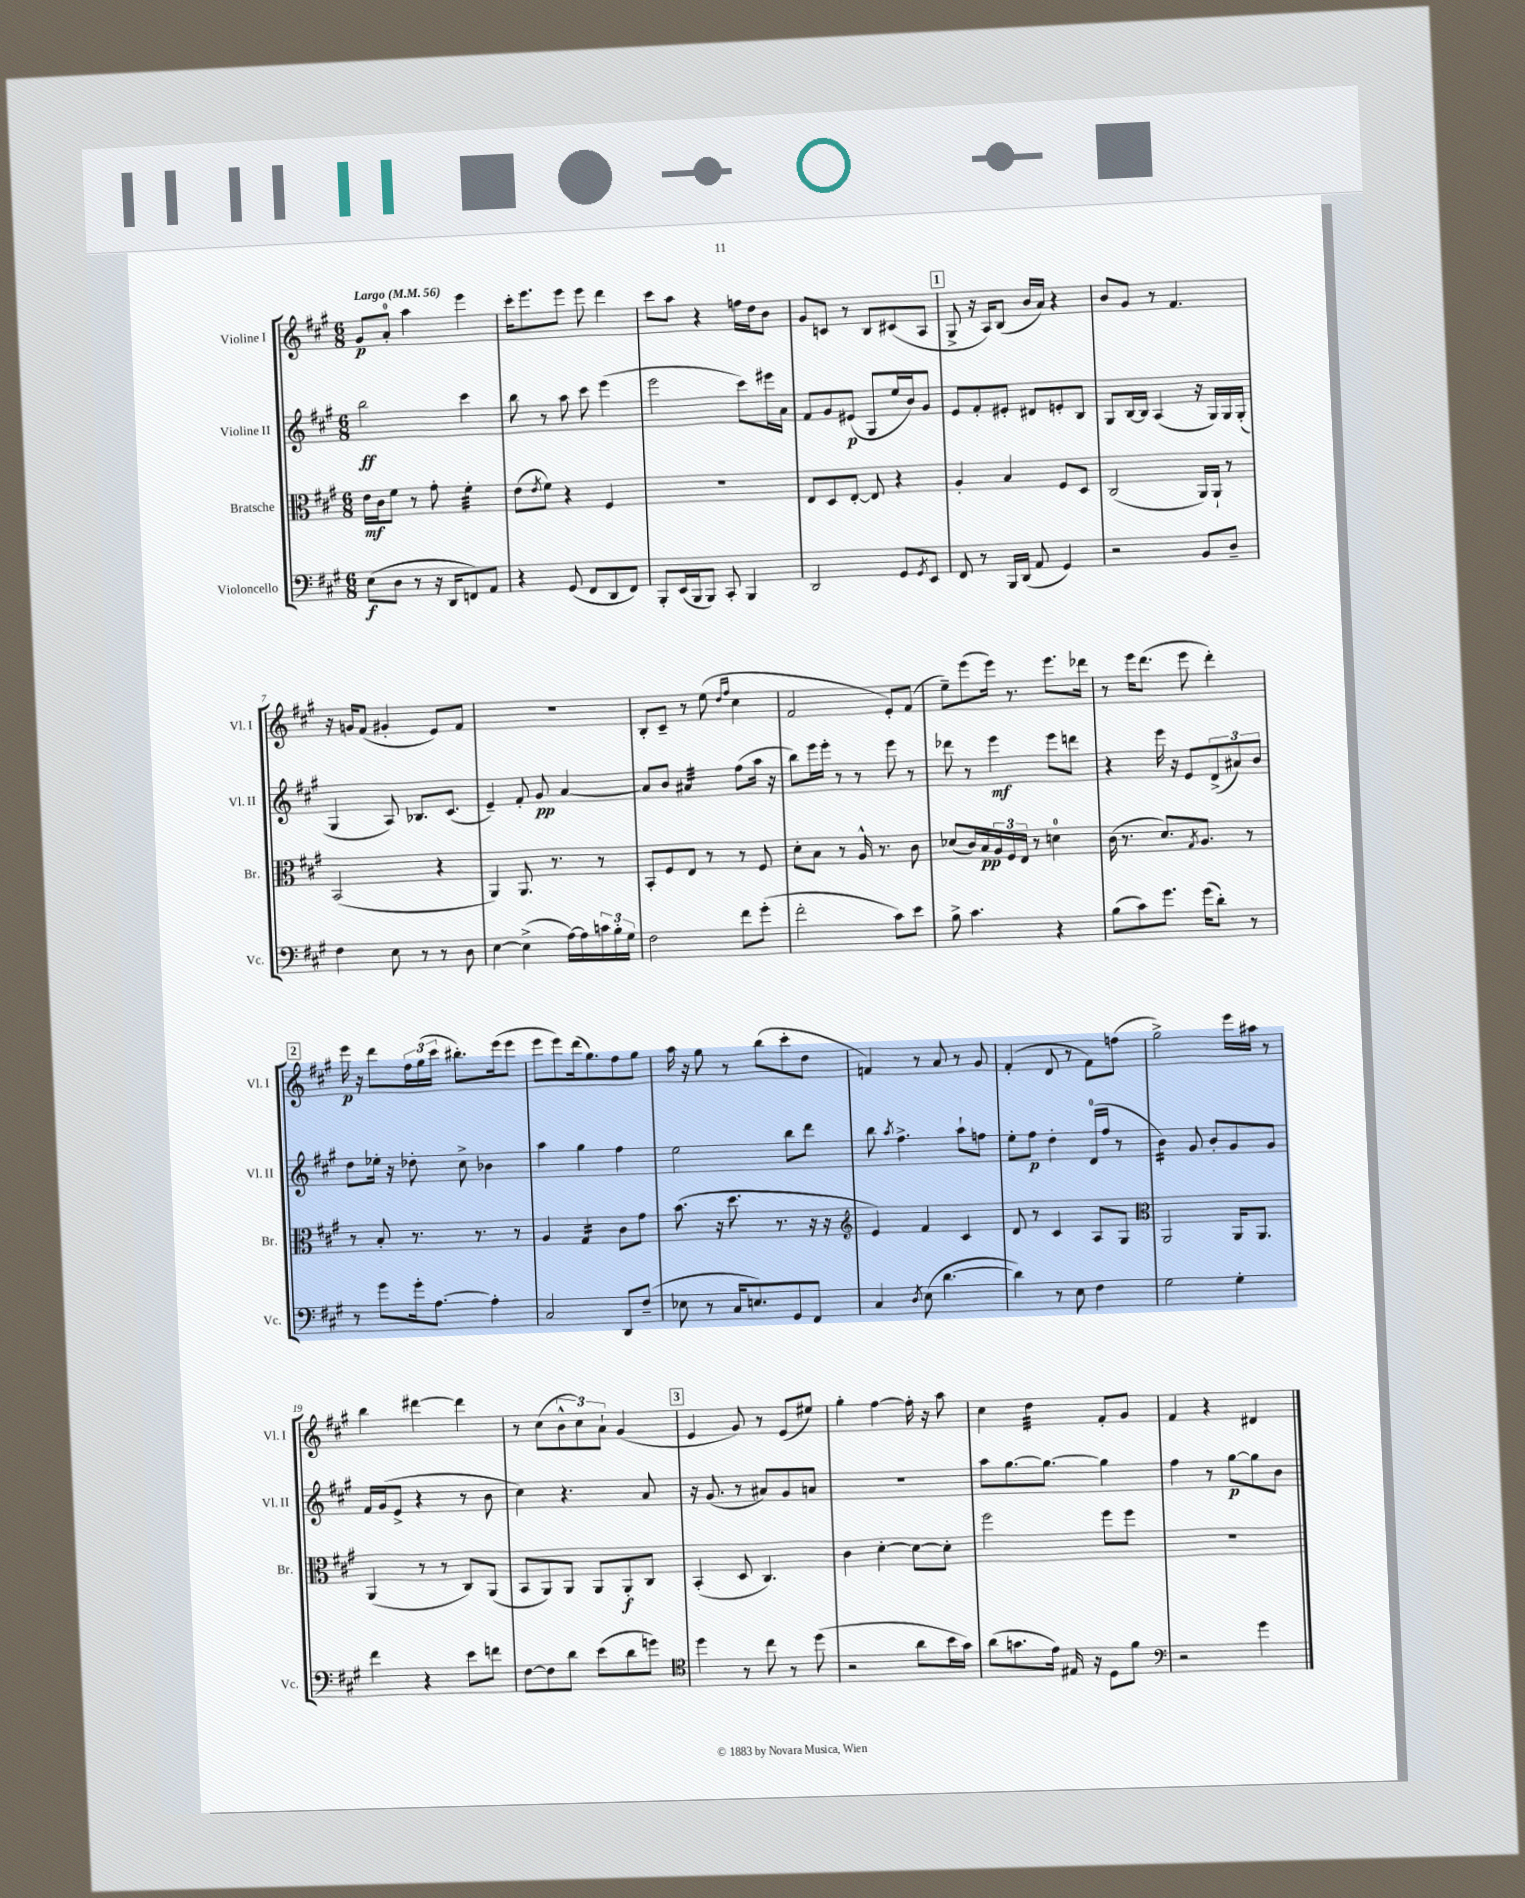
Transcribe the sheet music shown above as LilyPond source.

<<
\new StaffGroup <<
\new Staff = "s0" \with { instrumentName = "Violine I" shortInstrumentName = "Vl. I" } {
    \clef treble \key a \major \numericTimeSignature \time 6/8 \tempo "Largo" 4 = 56
    gis'8\p a'8-0-. a''4 e'''4 |
    cis'''16-. e'''8. e'''8 e'''8 d'''4 |
    cis'''8 a''8 r4 f''16 d''16 b'8 |
    gis'8 c'8 r8 b8 cis'8( a8 |
    \mark \markup { \box "1" } gis8-> r16 a16) b8( b'16 a'16) r4 |
    b'8 gis'8 r8 fis'4. |
    r16 g'16 fis'8( gis'4-. e'8) fis'8 |
    R2. |
    b8-. cis'8-- r8 e''8( \grace { d''16 fis''16 } cis''4 |
    fis'2 e'8-.) fis'8( |
    e''8--) e'''8( e'''16) r8. e'''8. des'''16 |
    r8 e'''16 d'''8.( e'''8 d'''4-.) |
    \mark \markup { \box "2" } e'''16\p r16 d'''8 \tuplet 3/2 { fis''16 gis''16( cis'''16 } bis''8.-.) e'''16( e'''8 |
    e'''8 e'''8) d'''16( gis''8.) fis''8 gis''8 |
    a''16 r16 gis''8 r8 b''8( cis'''8-. d''8 |
    f'4) r8 a'8 r8 gis'8 |
    fis'4-.( d'8 r8 fis'8) f''8( |
    gis''2->) e'''16 ais''16 r8 |
    b''4 dis'''4~ dis'''4 |
    r8 cis''8( \tuplet 3/2 { b'8-^ cis''8) a'8-! } gis'4( |
    \mark \markup { \box "3" } e'4 gis'8) r8 e'8( eis''8) |
    gis''4-. fis''4~ fis''16-. r16 a''8 |
    cis''4 d''4:32 fis'8-. gis'8 |
    fis'4 r4 dis'4 \bar "|." |
}
\new Staff = "s1" \with { instrumentName = "Violine II" shortInstrumentName = "Vl. II" } {
    \clef treble \key a \major \numericTimeSignature \time 6/8
    b''2\ff cis'''4 |
    b''8 r8 a''8 cis'''8 e'''4( |
    e'''2 cis'''8) eis'''16 a'16 |
    fis'8 gis'8 eis'8\p( gis8 e''16 b'16) gis'8 |
    \mark \markup { \box "1" } e'8 fis'8-. eis'8-. dis'8 e'8-. b8 |
    gis8 b16~ b16 a4( r16 gis16) gis16 gis16-.( |
    gis4 a8) bes8. cis'8.( |
    e'4--) fis'8-. gis'8\pp a'4~ |
    a'8 b'8 ais'4:32 fis''8( a''16 r16 |
    b''8) e'''16 e'''16-. r8 r8 e'''8 r8 |
    des'''8 r8 e'''4\mf e'''8 d'''8 |
    r4 e'''16 r16 e'8 \tuplet 3/2 { d'8->( ais'8) b'8 } |
    \mark \markup { \box "2" } d''8 ees''16-. r16 des''8-. cis''8-> bes'4 |
    a''4 gis''4 fis''4 |
    e''2 b''8 d'''8 |
    b''8 \acciaccatura { a''8 } fis''4.-> a''8-! f''8 |
    e''8-. fis''8\p d''4-. d'16-0( fis''16 r8 |
    b'4:16) gis'8 b'8-. gis'8 gis'8 |
    fis'16 gis'16( e'8-> r4 r8 b'8 |
    cis''4) r4. a'8 |
    \mark \markup { \box "3" } r16 gis'8.( r8 ais'8) gis'8 a'8 |
    R2. |
    a''8 gis''8.~ gis''8.~ gis''4 |
    fis''4 r8 gis''8~\p gis''8 b'8 \bar "|." |
}
\new Staff = "s2" \with { instrumentName = "Bratsche" shortInstrumentName = "Br." } {
    \clef alto \key a \major \numericTimeSignature \time 6/8
    e'16\mf cis'16 fis'8 r8 gis'8-. fis'4:32-. |
    e'8( \acciaccatura { e'8 } fis'8) r4 fis4 |
    R2. |
    e8 d8 e8~-. e8 r4 |
    \mark \markup { \box "1" } a4-. b4 fis8 d8 |
    cis2( a,16) a,16-! r8 |
    b,2( r4 |
    a,4) a,8. r8. r8 |
    b,8-. fis8 e8 r8 r8 fis8 |
    d'8-. b8 r8 a16-^ r8. cis'8 |
    des'8( cis'16) b16\pp \tuplet 3/2 { a16 fis16 e16 } r8 d'4-0 |
    cis'16( r8. d'8.) \acciaccatura { gis8 } a8. r8 |
    \mark \markup { \box "2" } r8 b8-. r8. r8. r8 |
    a4 gis4:16 cis'8 gis'8 |
    b'8.( r16 d''8. r8. r16 r16 |
    \clef treble e'4) fis'4 cis'4 |
    d'8 r8 cis'4 a8 gis8 |
    \clef alto a,2 a,16 a,8. |
    a,4( r8 r8 cis8) a,8( |
    b,8 a,8) a,8 a,8 a,8-.\f cis8 |
    \mark \markup { \box "3" } b,4-.( d8 cis4.) |
    cis'4 d'4~-. d'8~ d'8-. |
    fis''2 fis''8 fis''8 |
    r2. \bar "|." |
}
\new Staff = "s3" \with { instrumentName = "Violoncello" shortInstrumentName = "Vc." } {
    \clef bass \key a \major \numericTimeSignature \time 6/8
    e8\f( d8 r8 r16 d,16 f,8) a,8 |
    r4 gis,8( fis,8 d,8 fis,8) |
    b,,8-. e,16( b,,16 b,,8) cis,8-. b,,4 |
    d,2 gis,8 \acciaccatura { gis,8 } e,8 |
    \mark \markup { \box "1" } fis,8 r8 b,,16 d,16( a,8 gis,4) |
    r2 b,8 d8-- |
    fis4 e8 r8 r8 d8 |
    e4~ e4->( a16~) a16 \tuplet 3/2 { c'16 b16-. gis16 } |
    fis2 fis'8 gis'8-.( |
    fis'2-. cis'8) e'8 |
    b8-> cis'4. r4 |
    b8( cis'8) gis'8. gis'16( d'8-.) r8 |
    \mark \markup { \box "2" } r8 gis'8 gis'16-. a8.~ a4-. |
    cis2 d,8 fis8--( |
    ees8 r8 cis16 e8.) gis,8 fis,8 |
    cis4 \acciaccatura { d8 } e8( d'4.~ |
    d'4) r8 e8 fis4 |
    gis2 gis4-. |
    fis'4 r4 e'8 f'8 |
    fis8~ fis8 d'8 e'8( d'8 g'8) |
    \mark \markup { \box "3" } \clef tenor d''4 r8 cis''8 r8 d''8( |
    r2 a'8 b'16 gis'16) |
    a'8( g'8. e'16) eis16 r16 d8 fis'8 |
    \clef bass r2 gis'4 \bar "|." |
}
>>
>>
